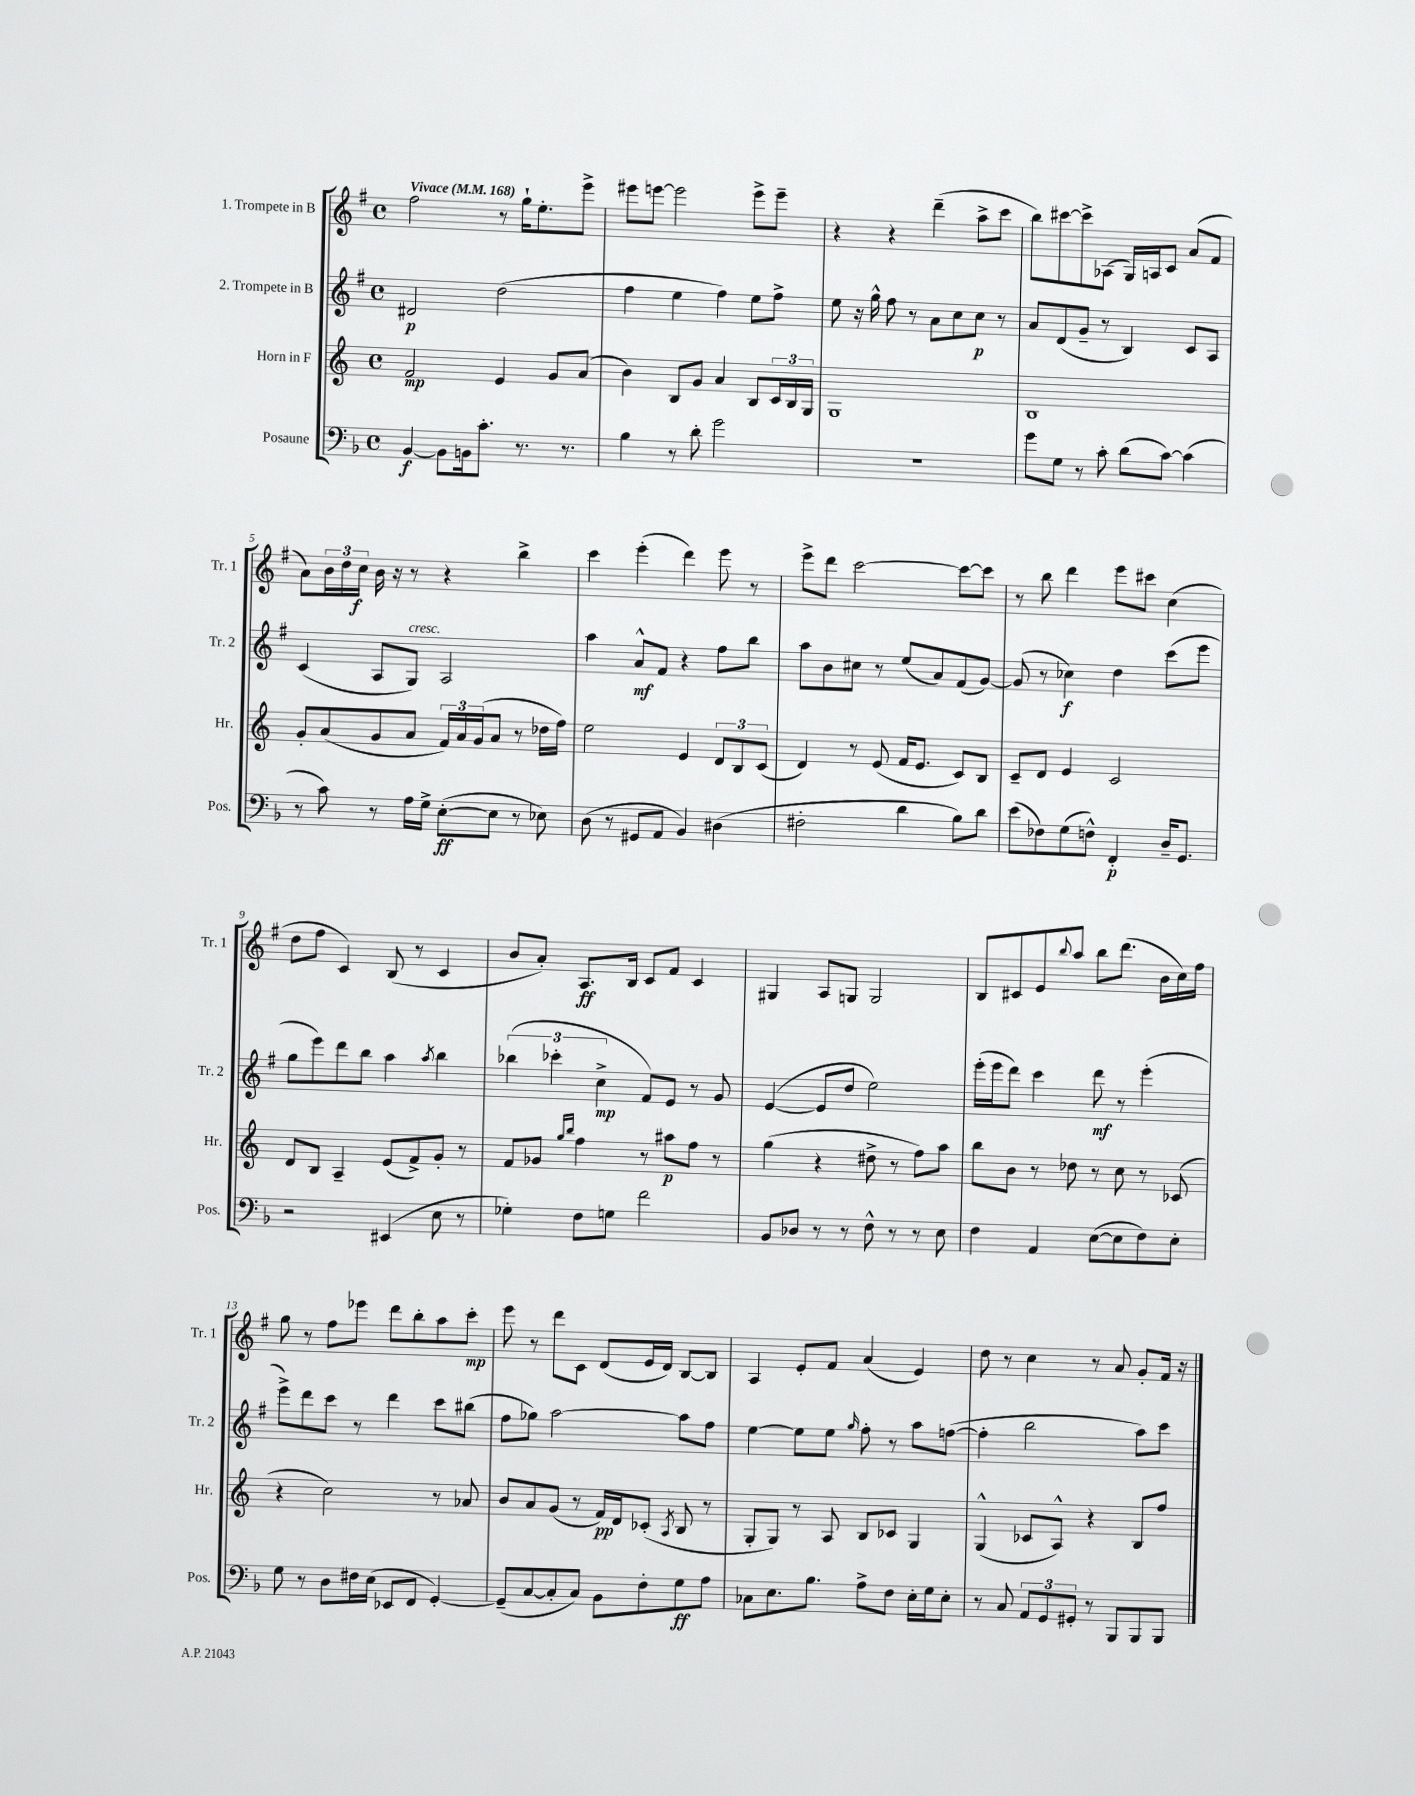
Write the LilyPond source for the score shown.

<<
\new StaffGroup <<
\new Staff = "s0" \with { instrumentName = "1. Trompete in B" shortInstrumentName = "Tr. 1" } {
    \clef treble \key g \major \defaultTimeSignature \time 4/4 \tempo "Vivace" 4 = 168
    fis''2 r8 g''16-! e''8.-. e'''8-> |
    eis'''8 e'''8~ e'''2 e'''8-> e'''8-- |
    r4 r4 d'''4--( a''8-> c'''8 |
    b''8) cis'''8~ cis'''8-> aes8( g16) a16 c'8 a'8( fis'8 |
    a'8) \tuplet 3/2 { b'16 d''16 c''16\f } b'16 r16 r8 r4 b''4-> |
    c'''4 e'''4-.( d'''4) e'''8 r8 |
    e'''8-> d'''8 c'''2~ c'''8~ c'''8 |
    r8 b''8 d'''4 e'''8 cis'''8 c''4( |
    d''8 fis''8 c'4) b8( r8 c'4 |
    b'8 a'8-.) a8.\ff b16 c'8 fis'8 c'4 |
    gis4 a8 g8 g2 |
    b8 cis'8 e'8 \appoggiatura { b''8 } a''8 b''8 d'''8.( b'16 c''16) fis''16 |
    g''8 r8 fis''8 ees'''8 d'''8 b''8-. a''8 c'''8-.\mp |
    e'''8 r8 d'''8 c'8 d'8( e'16 d'16) b8~ b8 |
    a4 e'8-. fis'8 a'4( e'4) |
    d''8 r8 c''4 r8 a'8 g'8-. fis'16 r16 \bar "|." |
}
\new Staff = "s1" \with { instrumentName = "2. Trompete in B" shortInstrumentName = "Tr. 2" } {
    \clef treble \key g \major \defaultTimeSignature \time 4/4
    dis'2\p d''2( |
    fis''4 e''4 fis''4) e''8 fis''8-> |
    e''8 r16 g''16-^ fis''8 r8 a'8 c''8 c''8\p r8 |
    a'8 d'8( g'8-- r8 b4) c'8 a8 |
    c'4( a8 g8^\markup { \italic "cresc." }) a2 |
    a''4 a'8-^\mf fis'8 r4 fis''8 b''8 |
    a''8 b'8 cis''8 r8 e''8( a'8) fis'8( g'8~) |
    g'8( r8 ces''4\f) d''4 c'''8( e'''8 |
    g''8 e'''8) d'''8 b''8 a''4 \acciaccatura { a''8 } b''4 |
    \tuplet 3/2 { bes''4( ces'''4-. c''4->\mp } fis'8) e'8 r8 g'8 |
    e'4~( e'8 d''8 e''2) |
    e'''16-.( e'''16 d'''8) c'''4 d'''8\mf r8 e'''4-.( |
    e'''8->) d'''8 c'''8 r8 d'''4 c'''8 bis''8( |
    fis''8 ges''8) a''2~ a''8 fis''8 |
    e''4~ e''8 e''8 \grace { g''16 } fis''8-. r8 a''8 f''8~( |
    f''4-. b''2 a''8) c'''8 \bar "|." |
}
\new Staff = "s2" \with { instrumentName = "Horn in F" shortInstrumentName = "Hr." } {
    \clef treble \key c \major \defaultTimeSignature \time 4/4
    f'2\mp e'4 g'8 a'8( |
    b'4) b8 g'8 a'4 b8 \tuplet 3/2 { c'16 b16 g16 } |
    g1 |
    b1 |
    g'8-. a'8( g'8 a'8 \tuplet 3/2 { f'16) a'16 g'16( } a'8 r8 des''16 f''16) |
    e''2 e'4 \tuplet 3/2 { d'8 b8 c'8( } |
    d'4) r8 e'8( f'16 e'8. c'8) b8 |
    c'8-- d'8 e'4 c'2 |
    d'8 b8 a4-- e'8( f'8->) g'8-. r8 |
    f'8 ges'8 \grace { g''16 b''16 } f''4 r8 ais''8\p f''8 r8 |
    g''4( r4 dis''8-> r8 f''8) a''8 |
    b''8 b'8 r8 des''8 r8 c''8 r8 ces'8( |
    r4 c''2) r8 aes'8 |
    b'8 a'8 g'8( r8 f'16\pp) d'16 ces'8-.( \acciaccatura { a8 } b8 r8 |
    g8-. g8) r8 a8 b8 ces'8 g4 |
    g4-^( ces'8 a8-^) r4 b8 f''8 \bar "|." |
}
\new Staff = "s3" \with { instrumentName = "Posaune" shortInstrumentName = "Pos." } {
    \clef bass \key f \major \defaultTimeSignature \time 4/4
    bes,4~\f bes,8 b,16 c'8.-. r8. r8. |
    bes4 r8 d'8-. g'2 |
    R1 |
    g'8 g8 r8 c'8-. d'8( c'8~) c'4( |
    r8 c'8) r8 a16 g16-> e8~-.\ff( e8 r8 ees8) |
    d8( r8 gis,8 a,8 bes,4) dis4( |
    fis2-. d'4 bes8) d'8 |
    e'8( fes8) g8( f8-^) f,4-.\p d16-- g,8. |
    r2 eis,4( e8 r8 |
    ges4-.) f8 g8 f'2 |
    bes,8 des8 r8 r8 f8-^ r8 r8 e8 |
    f4 a,4 e8~( e8 f8) e8-. |
    g8 r8 d8 fis16 e16( ees,8 f,8 g,4~-.) |
    g,8--( c8~ c8-. c8) bes,8 f8-. g8\ff a8 |
    ces8 e8. bes8. a8-> f8 e16-. g16 e8-. |
    r8 c8 \tuplet 3/2 { a,8 g,8 gis,8-. } r8 bes,,8 bes,,8 bes,,8 \bar "|." |
}
>>
>>
